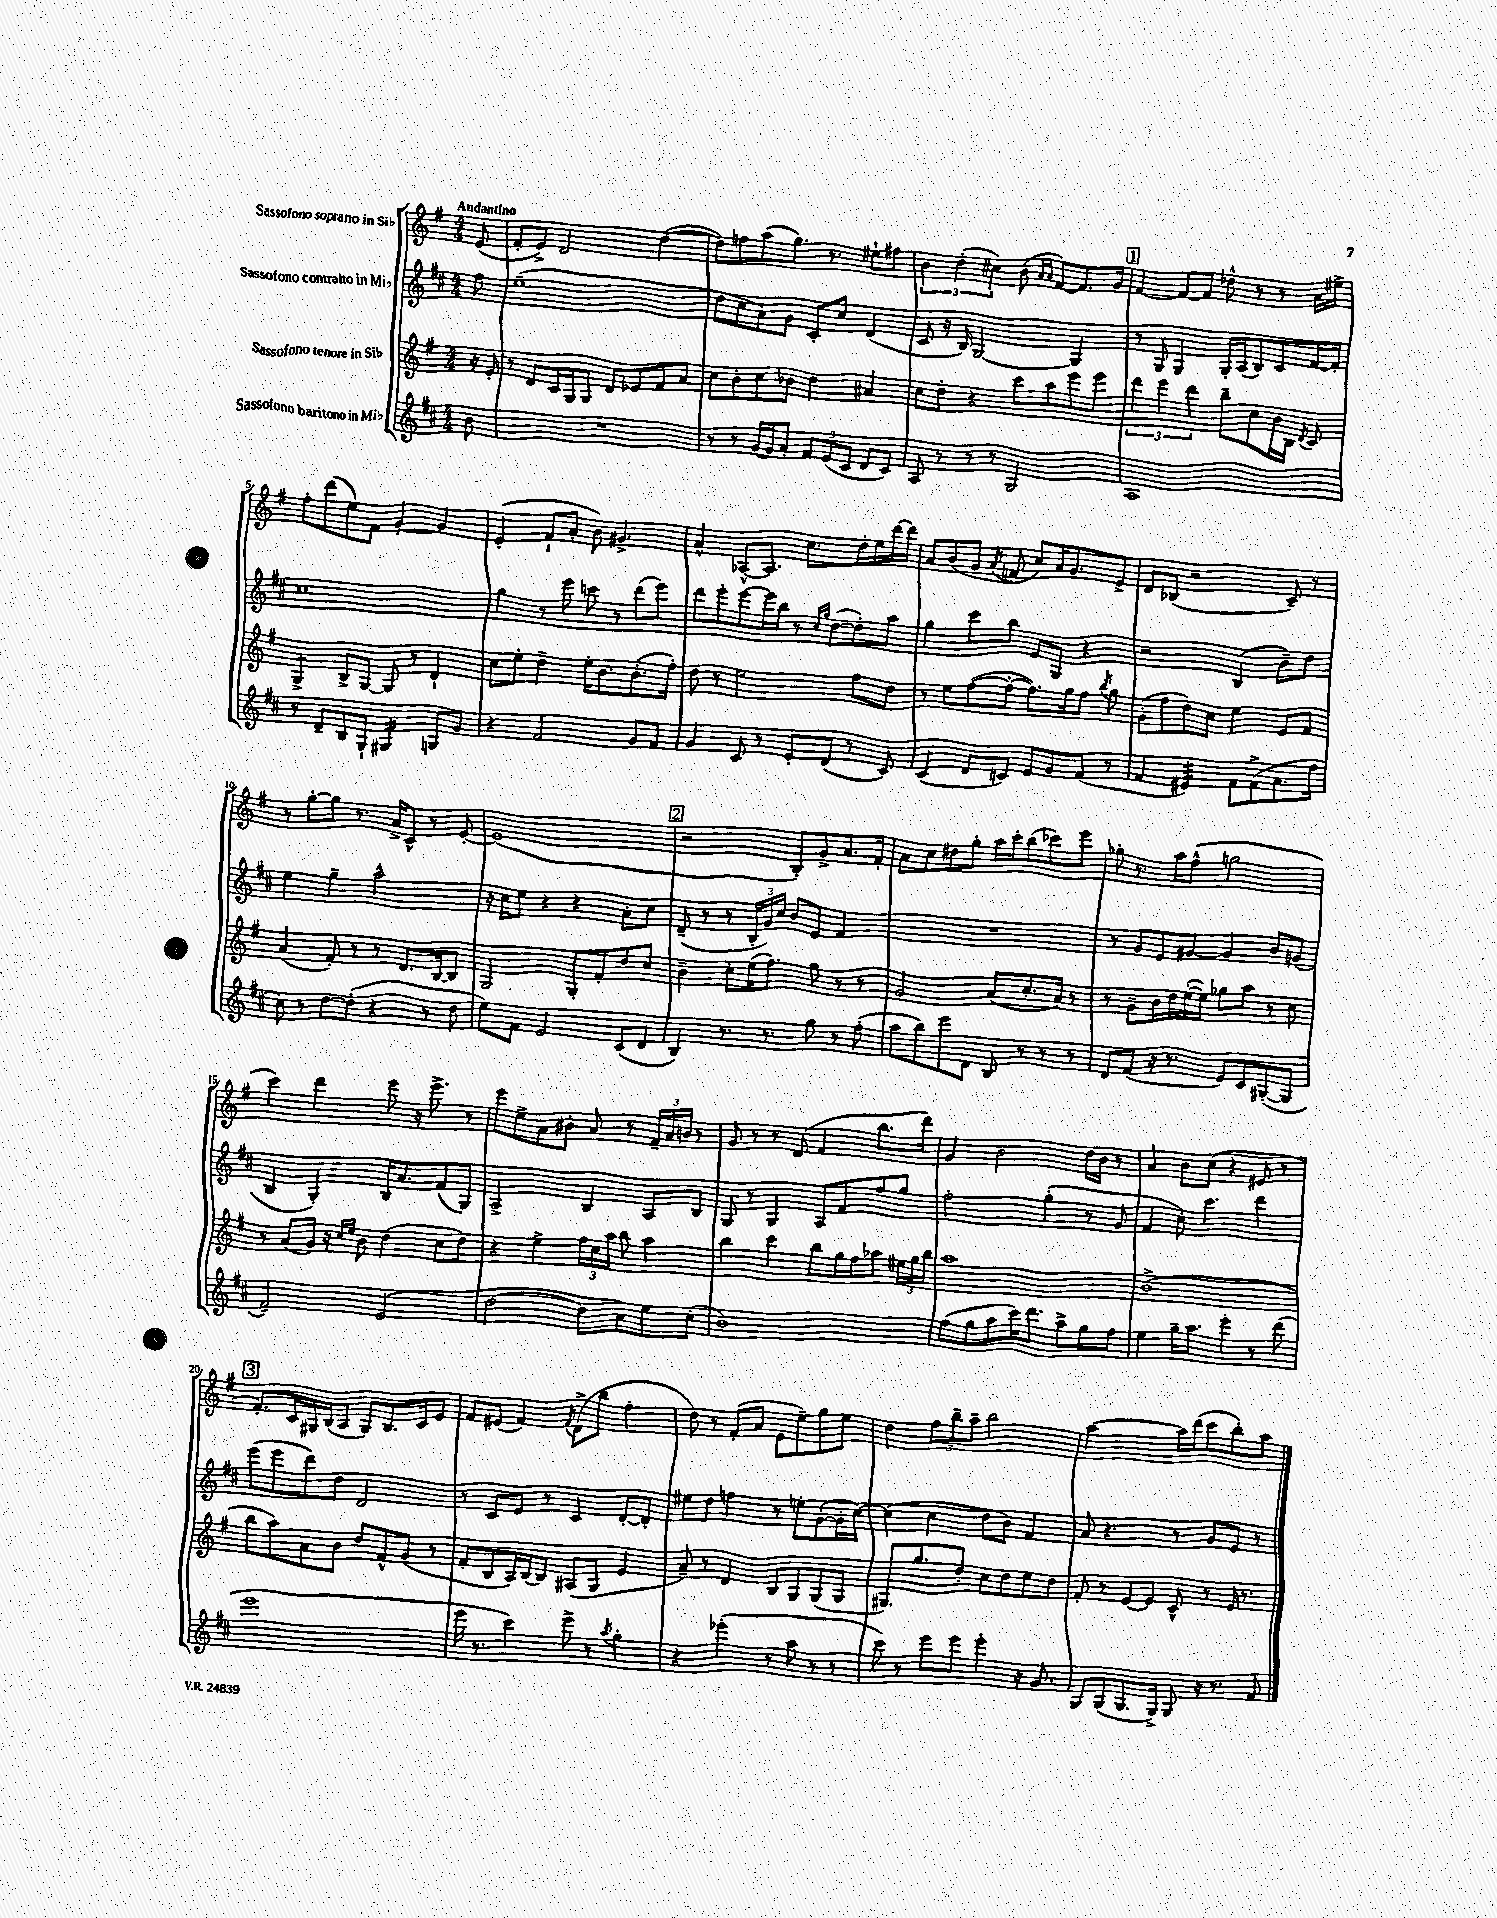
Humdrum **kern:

**kern	**kern	**kern	**kern
*staff4	*staff3	*staff2	*staff1
*clefG2	*clefG2	*clefG2	*clefG2
*k[f#c#]	*k[f#]	*k[f#c#]	*k[f#]
*M4/4	*M4/4	*M4/4	*M4/4
8b\	16r	8ff#\	(8e/
.	16e'/	.	.
=	=	=	=
1r	8r	(1ee~	8f#'/L
.	8d/L	.	8e^/J)
.	16c/L	.	2d/
.	16G/J	.	.
.	8G/J	.	.
.	8d/L	.	.
.	8e-/	.	.
.	8f#/	.	([4dd\
.	8a/J	.	.
=	=	=	=
8r	8cc\L	8dd\L	8dd\]L)
8r	8b'\	8cc#\	8ff\
[16g/LL	8cc\	8a\)	(8aa\
16g/]J	.	.	.
8a'/J	8b-\J	8g\J	8.gg\J)
12f#/L	4dd\	8c#'/L	.
.	.	.	8.r
(12e/	.	.	.
.	.	8cc#/J	.
12c#/J	.	.	.
8d/L	4a#/	(4d/	8ee#`\L
8c#/J)	.	.	8ff#\J
=	=	=	=
8A/	8cc\L	8c#/	6b\
8r	8dd'\J	16r	.
.	.	.	(6dd'\
.	.	16B/)	.
8r	4r	[2G/	.
.	.	.	6cc#\)
8r	.	.	.
2G/	8ccc\L	.	(8b\
.	.	.	16qqa/LL
.	.	.	16qqa/JJ
.	8aa\	.	[8f#/L)
.	8eee\	4G/]	8.f#/]
.	8eee\J	.	.
.	.	.	16g/Jk
=	=	=	=
1A	6ddd\	8r	[4f#/
.	.	8G/	.
.	6eee\	.	.
.	.	4G/	8f#/_L
.	6ddd\	.	.
.	.	.	8f#/]J
.	8bb~\L	16G'/LL	8dd-^^\
.	.	(16A/J	.
.	8cc\	8B/)	8r
.	16b\L	8c#/	8r
.	16B\JJ	.	.
.	8qd/	.	.
.	8c/	[16f#/L	16a\LL
.	.	16f#'/]JJ	16ee#^\JJ
=	=	=	=
8r	4G^/	1cc#	8ff#'\L
8d~/L	.	.	(8ddd\
8B/	8B^/L	.	8ee\)
8G`/J	[8G/J	.	8f#\J
4G#/	8G/]	.	[4g'/
.	8r	.	.
8G/L	4d`/	.	4g/]
8g/J	.	.	.
=	=	=	=
4r	8cc\L	4gg\	(4e'/
.	8ee'\J	.	.
2f#/	4dd~\	8r	8f#`/L
.	.	8eee\	8a'/J
.	16ee'\LK	8ccc\	8b\)
.	8.b\	.	.
.	.	8r	4.g#^/
8g/L	(8.b'\	(8ddd\L	.
8f#/J	.	8eee\J)	.
.	16ff#'\Jk)	.	.
=	=	=	=
4g/	8dd\	8ddd\L	4a^^/
.	8r	8eee'\	.
8c#/	2ee\	[8eee\	[8A-^^/L
8r	.	16eee\]L	8.A-/]J
.	.	16bb\JJ	.
8e'/L	.	8r	.
.	.	.	8.cc\L
.	.	16qqcc#/LL	.
.	.	16qqgg/JJ	.
(8d/J	.	([8dd\L	.
8r	8ff#\L	8dd'\])	16dd'\L
.	.	.	16ee\
8c#/)	8dd\J	8aa\J	[16ddd\
.	.	.	16ddd\]JJ
=	=	=	=
(4c#/	8r	4gg\	8a/L
.	8ee\L	.	(8b/
8d/L	([8ff#\	8ccc#\L	8g/J
.	.	.	8qa/
8c/J)	8ff#'\_J	8bb\J	8f/
8e/L	8.ff#\]L)	8e/L	8cc/L)
8g/	.	8G/J	16a/K
.	16gg\k	.	8.g/
(8f#/J	8ff#\J	4r	.
.	8qbb/	.	.
8r	8gg\	.	8e^/J
=	=	=	=
4f#/	(8g'\L	2r	8d/L
.	8ff#\	.	(8B-/J
4e#/)	8dd\)	.	2r
.	8cc\J	.	.
8f#\L	4ee\	(4B/	.
(8f#^\	.	.	.
8.a\	8e/L	8b~\L)	8c~/)
.	8f#/J	8dd\J	8r
16ff#\Jk	.	.	.
=	=	=	=
8cc#\)	(4a/	4ee\	8r
8r	.	.	[8gg'\L
[8dd\L	8f#'/)	4gg~\	8gg\]J
(8dd'\]J	8r	.	8.r
4r	8r	2aa^^\	.
.	.	.	16a^/LK
.	8.d/L	.	8c^^/J
8r	.	.	8r
.	[16B/k	.	.
8dd\	8B/]J	.	[8e'/
=	=	=	=
8ee\L)	2G/	16r	(1e]
.	.	16cc#\LK	.
8f#\J	.	8ee\J	.
2e/	.	4r	.
.	8G'/L	4r	.
.	8f#'/	.	.
(8c#/L	8dd/	8a'\L	.
8d/J	8cc/J	8cc#\J	.
=	=	=	=
4B/)	4b~\	(8d~/	2r
.	.	8r	.
8.r	8cc'\L	8r	.
.	(16ee\K	24B'/LL	.
.	.	24g/)	.
8.r	8.ff#\J)	.	.
.	.	24cc#/JJ	.
.	.	8b/L	8B'/L)
8gg\	8gg\	8e/J	8g^/
8r	8r	4f#/	8.a/
(8ff#'\	8r	.	.
.	.	.	16f#'/Jk
=	=	=	=
8aa\L	2g/	1r	8a\L
8bb\)	.	.	8cc\
8eee\	.	.	8dd#\
8d\J	.	.	8gg'\J
8B/	(8a/L	.	16aa\LL
.	.	.	16ccc'\J
8r	8.cc'/	.	(8bb\
8r	.	.	8ccc-\)
.	16a/Jk)	.	.
8r	8r	.	8eee\J
=	=	=	=
8d/L	8r	8r	8gg-'\
(8f#/J	8g~\L	8g/L	8.r
16r	16b\L	8e/	.
8.r	16dd\	.	16aa\LK
.	([16ee'\	[8g#/J	(8ff#^^\J
.	16ee\]JJ)	.	.
8e/L)	8gg-\L	4g#/]	2gg\
8c#/	8aa\J	.	.
([8G#'/	8r	8b/L	.
8G#/]J	8cc\	(8g/J	.
=	=	=	=
2f#~/)	8r	4B/	4ccc\)
.	(8a/L	.	.
.	16g/Jk)	4G'/)	4ddd\
.	16r	.	.
.	16qqcc/LL	.	.
.	16qqee/JJ	.	.
.	8b\	.	.
(2e/	(4dd\	16B/LK	8eee\
.	.	8.a/	.
.	.	.	16r
.	.	.	8.eee^\
.	8cc\L	(8f#/	.
.	8dd\J)	8G/J)	8r
=	=	=	=
[2dd\	4r	2A^/	8eee\L
.	.	.	8ee^\
.	4ee^\	.	8a\
.	.	.	8b#'\J
8dd\]L	24ff#\LL	4B/	8a/
.	24cc\	.	.
.	24aa\JJ	.	.
8a\)	8bb\	.	8r
8ee\	4aa\	8A/L	24f#~/LL
.	.	.	24a/
.	.	.	24b/JJ
(8cc#'\J	.	8B/J	8r
=	=	=	=
1b)	4bb\	8G/	8g/
.	.	8r	8r
.	4ccc\	4G/	8r
.	.	.	(8d/
.	8bb\L	8A/L	4f#/
.	16gg\L	8f#/	.
.	16ff#\J	.	.
.	8aa-\J	8ff#/	8.bb\L
.	24ee#\LL	8gg/J	.
.	24gg\	.	.
.	.	.	16ddd\Jk)
.	24bb\JJ	.	.
=	=	=	=
(8ff#\L	1aa	2ff#'\	4g/
8gg\	.	.	.
8aa\	.	.	2b\
16ccc#\K)	.	.	.
8.ddd\J	.	.	.
.	.	(4gg'\	.
8aa^\L	.	.	.
8gg\	.	8r	16dd\LL
.	.	.	16b\JJ
8ff#\J	.	8g/	8r
=	=	=	=
4ee\	(1b^	4f#/	4a/
16gg~\LK	.	8cc#'\)	8b\L
8.aa\J	.	.	.
.	.	4.ccc#\	(8cc\J
4eee'\	.	.	4r
8r	.	4ddd\	8e#/
(8ddd\	.	.	8r
=	=	=	=
1eee	8bb\L	(8eee\L	8.f#'/L)
.	8aa\)	8eee\	.
.	.	.	16c/L
.	8a\	8ddd\)	16G#/
.	.	.	(16B/J
.	8b\J	8dd\J	8A/J
.	8dd/L	2d/	8G#/L)
.	8f#^^/	.	8.B/
.	(8g/J	.	.
.	.	.	16c/k
.	8r	.	8e/J
=	=	=	=
16eee\	8f#'/L	8r	8f#/L
8.r	.	.	.
.	8B/	8c#/L	(8e#/J
4ccc#\)	16A/L)	8e/J	4f#/)
.	[16B/J	.	.
.	8B/]J	8r	.
.	.	.	8qf#/
8eee^\	(8A#/L	4c#/	(8d^\L
8r	8G/J	.	8bb\J
8qaa/	.	.	.
4gg'\	4e/	[8d'/L	4ff#'\
.	.	8d'/]J	.
=	=	=	=
4r	8a~/)	8ee#\L	8dd\)
.	8r	8dd\J	8r
(4eee-'\	4d/	4ff\	(8f#'/L
.	.	.	8a/J
8r	8B/L	8r	8e\L
8aa\	8G/	8ee'\L	8ee~\)
8r	(8G/	([8g'\	8gg\
8r	8G/J	16g'\]L	8ee\J
.	.	[16cc#\JJ)	.
=	=	=	=
8ccc#\)	8.G#/L)	(4cc#\]	4dd\
8r	.	.	.
.	8.gg/	.	.
8eee\L	.	4cc#\	12ff#\L
.	.	.	12bb~\
8eee\J	8dd'/J	.	.
.	.	.	12aa~\J
4eee'\	8cc\L	8dd\L	2bb\
.	8dd\	8b\J)	.
16r	8ee\	4f#/	.
8.g/	.	.	.
.	8dd\J	.	.
=	=	=	=
8G/L	8f#'/	8a/	[2aa\
(8G/	8r	4.r	.
8.G/	[8e/L	.	.
.	8e/]J	.	.
16G^/Jk)	.	.	.
8G/	8c^^/	8r	16aa\]LL
.	.	.	(16ddd\J
16r	8r	8g/L	8ccc\
8.r	.	.	.
.	16e/	8e/J	8bb'\)
.	8.r	.	.
8f#/	.	8r	8aa\J
==	==	==	==
*-	*-	*-	*-
